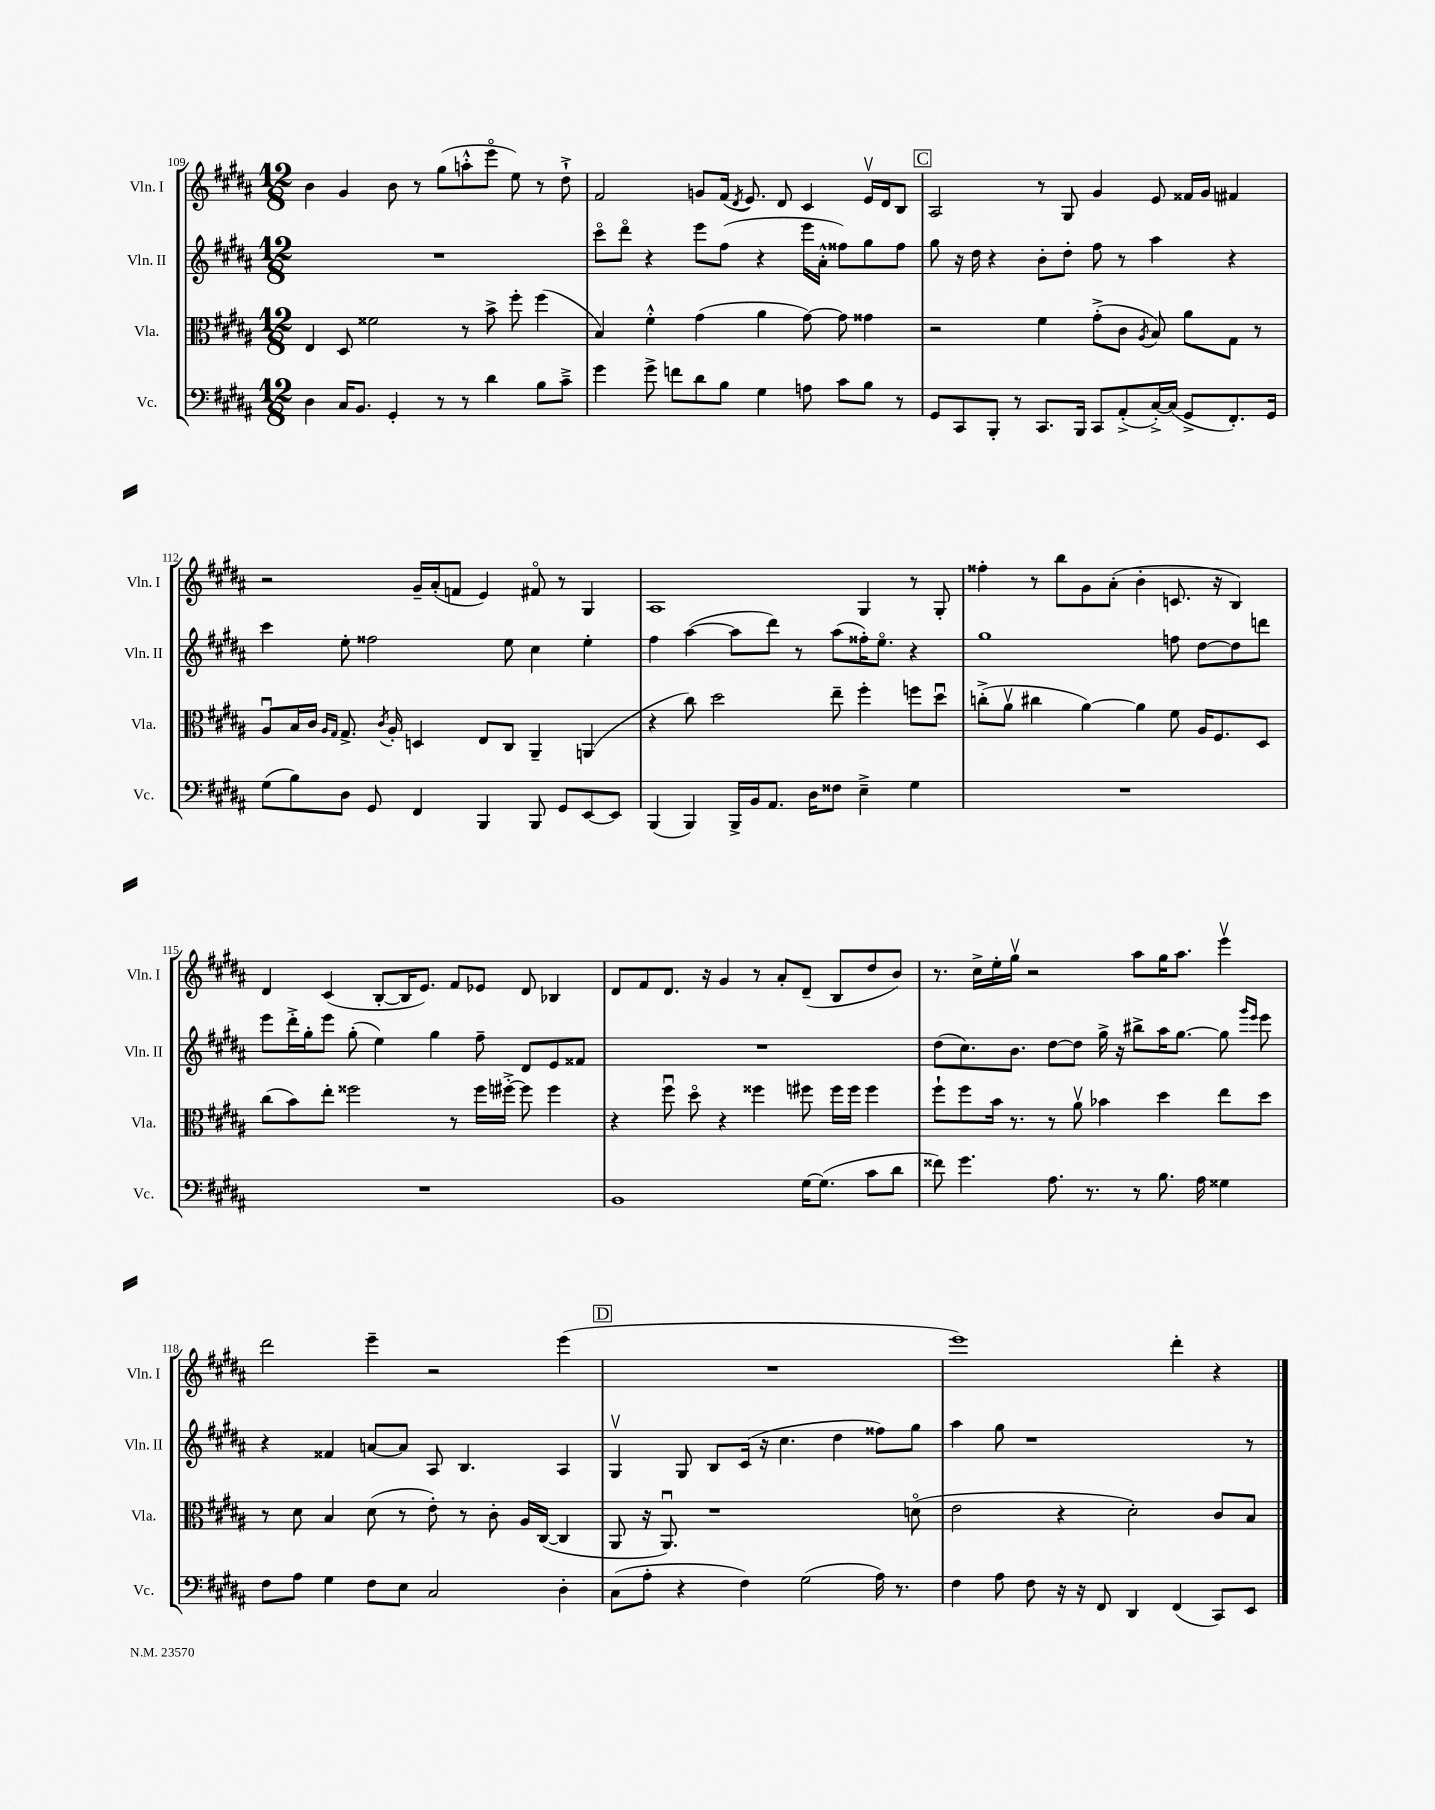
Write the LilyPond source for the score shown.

<<
\new StaffGroup <<
\new Staff = "s0" \with { instrumentName = "Vln. I" shortInstrumentName = "Vln. I" } {
    \clef treble \key b \major \numericTimeSignature \time 12/8
    \autoBeamOff b'4 gis'4 b'8 r8 gis''8[( a''8-.-^ e'''8]\flageolet e''8) r8 dis''8-!-> |
    fis'2 g'8[ fis'16]( \acciaccatura { dis'8 } e'8.) dis'8 cis'4 e'16[\upbow dis'16 b8] |
    \mark \markup { \box "C" } ais2 r8 gis8 gis'4 e'8 fisis'16[ gis'16] fis'4 |
    r2 gis'16[-- ais'16-.( f'8] e'4) fis'8\flageolet r8 gis4 |
    ais1 gis4 r8 gis8-. |
    fisis''4-. r8 b''8[ gis'8 ais'8]-.( b'4-. c'8. r16 b4) |
    dis'4 cis'4( b8[~-. b16 e'8.]) fis'8[ ees'8] dis'8 bes4 |
    dis'8[ fis'8 dis'8.] r16 gis'4 r8 ais'8[-. dis'8]--( b8[ dis''8 b'8]) |
    r8. cis''16[-> e''16-. gis''16]\upbow r2 ais''8[ gis''16 ais''8.] e'''4\upbow |
    dis'''2 e'''4-- r2 e'''4( |
    \mark \markup { \box "D" } R1. |
    e'''1) dis'''4-. r4 \bar "|." |
}
\new Staff = "s1" \with { instrumentName = "Vln. II" shortInstrumentName = "Vln. II" } {
    \clef treble \key b \major \numericTimeSignature \time 12/8
    \autoBeamOff R1. |
    cis'''8[\flageolet dis'''8]\flageolet r4 e'''8[ fis''8]( r4 e'''16[ ais'16]-.-^ fisis''8[) gis''8 fisis''8] |
    \mark \markup { \box "C" } gis''8 r16 dis''16 r4 b'8[-. dis''8]-. fis''8 r8 ais''4 r4 |
    cis'''4 e''8-. fisis''2 e''8 cis''4 e''4-. |
    fis''4 ais''4~( ais''8[ dis'''8]) r8 ais''8[( fisis''16-.) e''8.]\flageolet r4 |
    gis''1 f''8 dis''8[~ dis''8 d'''8] |
    e'''8[ dis'''16-.-> gis''16-. e'''8] gis''8-.( e''4) gis''4 fis''8-- dis'8[ e'8 fisis'8] |
    R1. |
    dis''8[( cis''8.) b'8.] dis''8[~ dis''8] gis''16-> r16 bis''8[-> ais''16 gis''8.]~ gis''8 \grace { gis'''16[ e'''16] } e'''8 |
    r4 fisis'4 a'8[~ a'8] ais8 b4. ais4 |
    \mark \markup { \box "D" } gis4\upbow gis8 b8[ cis'16]( r16 cis''4. dis''4 fisis''8[) gis''8] |
    ais''4 gis''8 r1 r8 \bar "|." |
}
\new Staff = "s2" \with { instrumentName = "Vla." shortInstrumentName = "Vla." } {
    \clef alto \key b \major \numericTimeSignature \time 12/8
    \autoBeamOff e4 dis8 fisis'2 r8 b'8-> fis''8-. fis''4( |
    b4) fis'4-.-^ gis'4( ais'4 gis'8~) gis'8 gisis'4 |
    \mark \markup { \box "C" } r2 fis'4 gis'8[-.->( cis'8] \acciaccatura { ais8 } b8) ais'8[ gis8] r8 |
    ais8[\downbow b16 cis'16] \grace { ais16[ gis16] } gis8.-> \acciaccatura { cis'8 } ais16-. d4 e8[ cis8] ais,4-- a,4( |
    r4 cis''8) dis''2 e''8-- fis''4-. f''8[ dis''8]\downbow |
    c''8[-.->( ais'8]\upbow cis''4 ais'4~) ais'4 fis'8 ais16[ fis8. dis8] |
    cis''8[( b'8) e''8]-. fisis''2 r8 fisis''16[ fis''16]~-.-> fis''8 fis''4 |
    r4 fis''8\downbow dis''8\flageolet r4 fisis''4 fis''8 fis''16[ fis''16] fis''4 |
    fis''8[-! fis''8 b'16] r8. r8 ais'8\upbow bes'4 dis''4 e''8[ dis''8] |
    r8 dis'8 b4 dis'8( r8 e'8-.) r8 cis'8-. ais16[ cis16]~( cis4 |
    \mark \markup { \box "D" } ais,8 r16 ais,8.\downbow) r1 d'8\flageolet( |
    e'2 r4 dis'2-.) cis'8[ b8] \bar "|." |
}
\new Staff = "s3" \with { instrumentName = "Vc." shortInstrumentName = "Vc." } {
    \clef bass \key b \major \numericTimeSignature \time 12/8
    \autoBeamOff dis4 cis16[ b,8.] gis,4-. r8 r8 dis'4 b8[ cis'8]---> |
    gis'4 gis'8-> f'8[ dis'8 b8] gis4 a8 cis'8[ b8] r8 |
    \mark \markup { \box "C" } gis,8[ cis,8 b,,8]-. r8 cis,8.[ b,,16] cis,8[ ais,8-.->( cis16~-.->) cis16]( gis,8[-> fis,8.-.) gis,16] |
    gis8[( b8) dis8] gis,8 fis,4 b,,4 b,,8 gis,8[ e,8~ e,8] |
    b,,4( b,,4) b,,16[-> b,16 ais,8.] dis16[ fisis8] e4---> gis4 |
    R1. |
    R1. |
    b,1 gis16[~ gis8.]( cis'8[ dis'8] |
    fisis'8) gis'4. ais8. r8. r8 b8. ais16 gisis4 |
    fis8[ ais8] gis4 fis8[ e8] cis2 dis4-. |
    \mark \markup { \box "D" } cis8[( ais8]-. r4 fis4) gis2( ais16) r8. |
    fis4 ais8 fis8 r16 r16 fis,8 dis,4 fis,4( cis,8[) e,8] \bar "|." |
}
>>
>>
\layout { \context { \Score currentBarNumber = #109 } }
